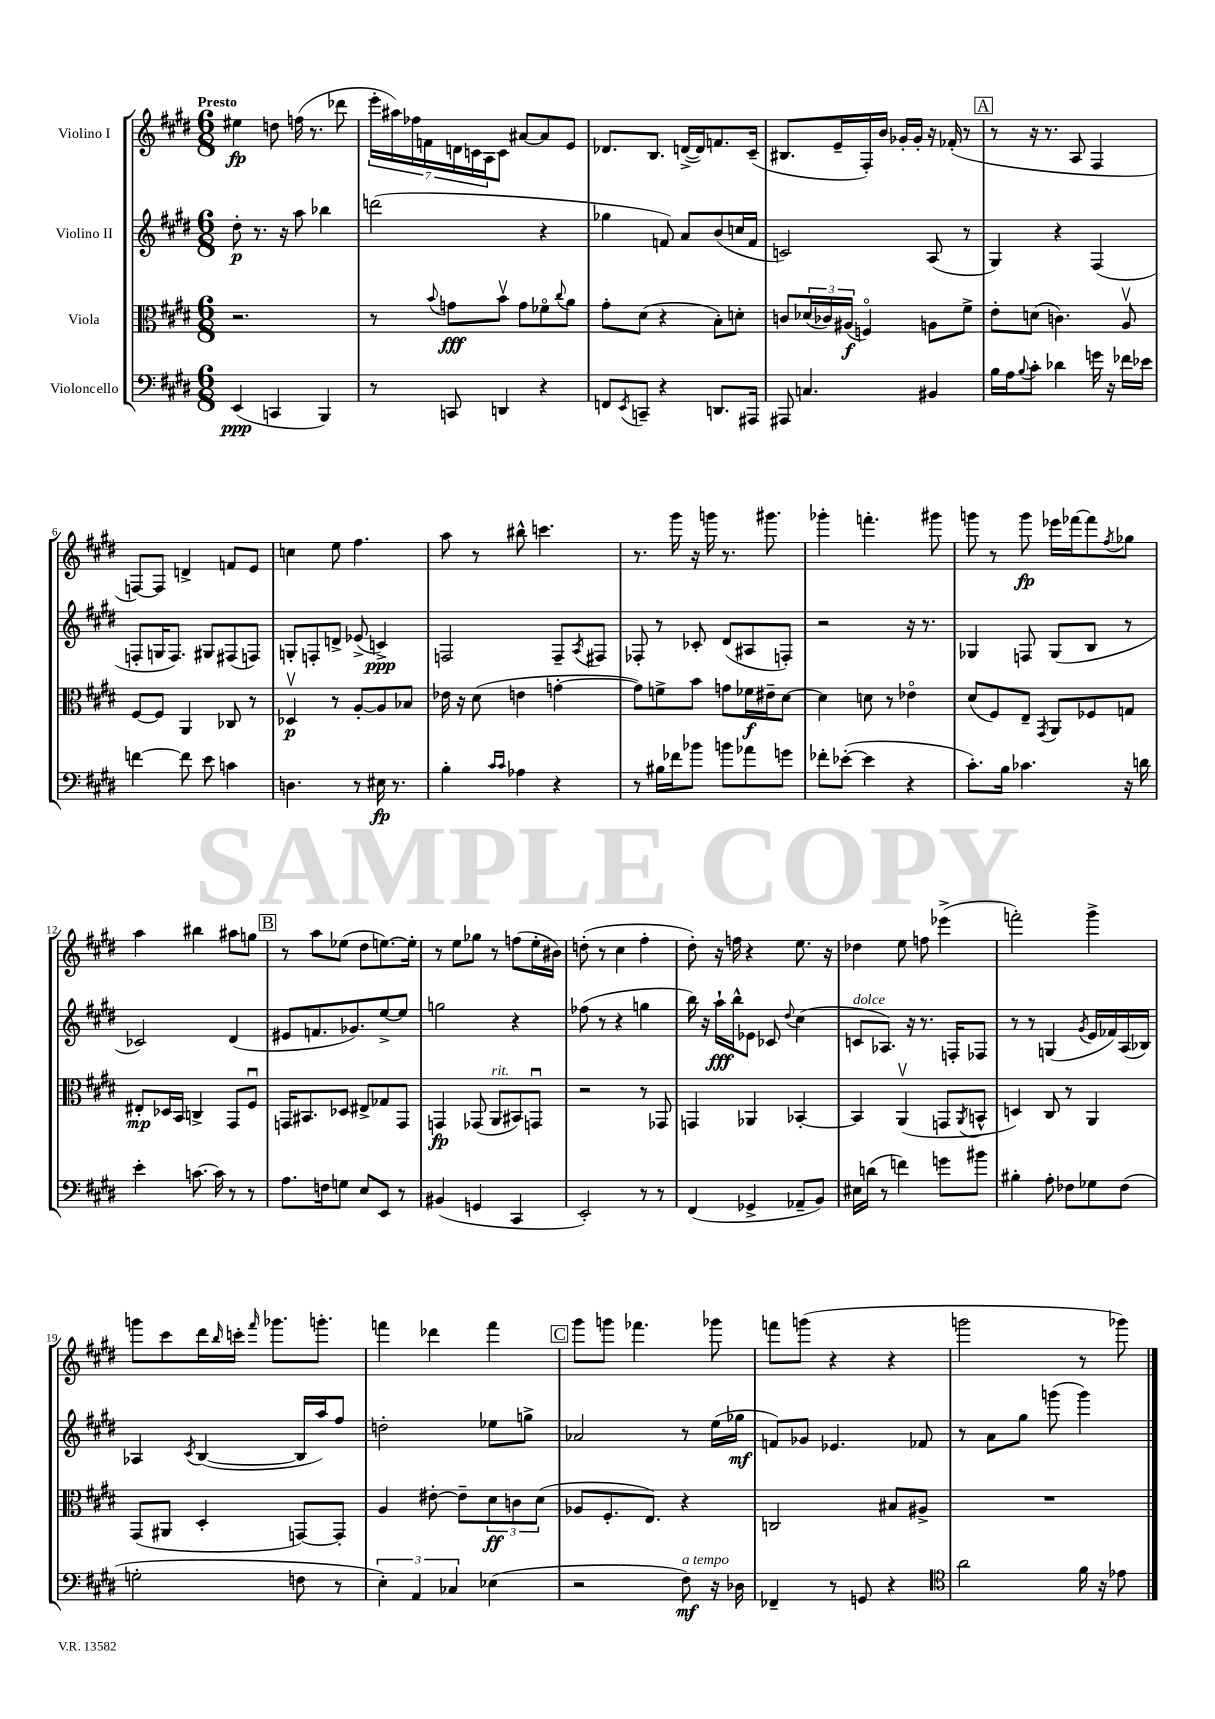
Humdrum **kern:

**kern	**kern	**kern	**kern
*staff4	*staff3	*staff2	*staff1
*clefF4	*clefC3	*clefG2	*clefG2
*k[f#c#g#d#]	*k[f#c#g#d#]	*k[f#c#g#d#]	*k[f#c#g#d#]
*M6/8	*M6/8	*M6/8	*M6/8
(4EE	2.r	8dd#'	4ee#
.	.	8.r	.
4CC	.	.	8dd
.	.	16r	.
.	.	8aa	(16ff
.	.	.	8.r
4BBB)	.	4bb-	.
.	.	.	8ddd-
=	=	=	=
8r	8r	(2ddd	28eee'
.	.	.	28aa#)
.	.	.	28ff-
.	.	.	28f
.	8qqb	.	.
8CC	8g	.	.
.	.	.	28d
.	.	.	28c
.	.	.	28A
4DD	8bv	.	8c
.	8g	.	[8a#
4r	8f-o	4r	8a#]
.	8qqcc#	.	.
.	8a	.	8e
=	=	=	=
8FF	8g#'	4gg-	8.d-
8qEE	.	.	.
8CC~	(8d#	.	.
.	.	.	8.B
4r	4r	8f)	.
.	.	8a	([16d^
.	.	.	16d])
8.DD	8B')	(8b	8.f
.	8d'	16cc	.
16AAA#	.	16f	(16c#~
=	=	=	=
8AAA#	8c	2c)	8.B#
4.C	(24d-	.	.
.	24c-)	.	.
.	.	.	16e~
.	(24A#	.	.
.	4Fo)	.	16F#')
.	.	.	16b
.	.	.	16g-'
.	.	.	16g-'
4BB#	8A	(8A	16r
.	.	.	(16f-'
.	8f#^	8r	8r
=	=	=	=
16B	8e'	4G#)	8r
16A	.	.	.
8qqB	.	.	.
8c#'	(8d	.	16r
.	.	.	8.r
4d-	4.c)	4r	.
.	.	.	8A
16g	.	(4F#	4F#
16r	.	.	.
16f-	8Av	.	.
16e-	.	.	.
=	=	=	=
[4f	[8F#	8F'	[8F)
.	8F#]	16G	8F]
.	.	8.F)	.
8f]	4AA	.	4d^
8e	.	8G#	.
4c	8C-	(8F#	8f
.	8r	8F)	8e
=	=	=	=
4.D	4D-v	8G'	4cc
.	.	8F'	.
.	8r	8d^	8ee
8r	[8A'	(8e-^	4.ff#
16E#	8A]	4c^)	.
8.r	.	.	.
.	8B-	.	.
=	=	=	=
4B'	16e-	2F	8aa
.	16r	.	.
.	(8d#	.	8r
16qqc#	.	.	.
16qqc#	.	.	.
4A-	4e	.	8bb#^^
.	.	.	4.ccc
4r	[4g'	8F~	.
.	.	8qA	.
.	.	8F#	.
=	=	=	=
8r	8g])	8F-'	8.r
16B#	8f^	8r	.
16f-	.	.	16ggg#
8b-	8b	8c-'	16r
.	.	.	16ggg
8b	8g	(8d#	8.r
8a-	16f-	8A#	.
.	16e#~	.	8.ggg#
8g	[8d#	8F')	.
=	=	=	=
8f-'	4d#]	2r	4ggg-'
([8e-'	.	.	.
4e-]	8d	.	4.fff'
.	8r	.	.
4r	4e-o	16r	.
.	.	8.r	.
.	.	.	8ggg#
=	=	=	=
8.c#')	(8d#	4G-	8ggg
.	8F#)	.	8r
16B	.	.	.
4.c-	8E~	8F	8ggg
.	8qGG#	.	.
.	8AA	(8G-	16eee-
.	.	.	[16fff-
.	8F-	8B	8fff-]
.	.	.	8qff#
16r	8G	8r	8gg-
16d	.	.	.
=	=	=	=
4e'	8E#'	2c-)	4aa
.	16D-	.	.
.	16BB	.	.
[8.c	4C^	.	4bb#
16c]	.	.	.
8r	8GG#	(4d#	8aa#
8r	8F#u	.	8gg
=	=	=	=
8.A	16GG	8e#	8r
.	8.BB#	.	.
.	.	8.f	8aa
16F	.	.	.
8G	8D-	.	(8ee-
.	.	8.g-)	.
8E	8E#^	.	8dd#
8EE	8G-	[8ee^	[8.ee)
8r	8GG	8ee]	.
.	.	.	16ee']
=	=	=	=
(4BB#	4GG	2gg	8r
.	.	.	8ee
4GG	(8GG-	.	8gg-
.	8AA	.	8r
4CC#	8BB#)	4r	(8ff
.	8GGu	.	16ee'
.	.	.	16b#)
=	=	=	=
2EE')	2r	(8ff-	(8dd'
.	.	8r	8r
.	.	4r	4cc#
8r	8r	4gg	4ff#'
8r	8GG-	.	.
=	=	=	=
(4FF#	4GG	16bb)	8dd#')
.	.	16r	.
.	.	16aa`	16r
.	.	16bb^^	16ff
4GG-^	4AA-	8e-	4r
.	.	8c-	.
.	.	8qqdd#	.
8AA-~	[4BB-'	(4cc#	8.ee
8BB)	.	.	.
.	.	.	16r
=	=	=	=
16E#	4BB-]	8c	4dd-
(16d	.	.	.
8r	.	8.A-)	.
4f)	(4AAv	.	8ee
.	.	16r	.
.	.	8.r	8ff
8g	8GG	.	(4eee-^
.	.	16F'	.
.	8qAA	.	.
8b#	8BB^^	8F-	.
=	=	=	=
4B#'	4D)	8r	2fff')
.	.	8r	.
8A'	8C#	(4G	.
8F-	8r	.	.
.	.	8qg#	.
8G-	4AA	16e	4ggg#^
.	.	16f-)	.
(8F-	.	(16A	.
.	.	16B-)	.
=	=	=	=
2G'	(8GG#	4A-	8ggg
.	8AA#	.	8ccc#
.	.	8qc#	.
.	4D#'	([4B	16ddd#
.	.	.	16qqbb
.	.	.	16ccc'
.	.	.	16qqfff#
.	.	.	8.ggg-
8F	[8GG)	16B]	.
.	.	16aa)	8.ggg'
8r	8GG']	8ff#	.
=	=	=	=
6E')	4A	2dd'	4fff
6AA	.	.	.
.	[8e#'	.	4ddd-
6C-	.	.	.
.	8e#~]	.	.
(4E-	12d#	8ee-	4fff
.	12c	.	.
.	.	8gg^	.
.	(12d#	.	.
=	=	=	=
2r	8A-	2a-	8ggg#
.	8.F#'	.	8ggg
.	.	.	4.fff-
.	8.E)	.	.
8F#)	4r	8r	.
16r	.	(16ee	8ggg-
16D-	.	16gg-	.
=	=	=	=
4FF-~	2C	8f)	8fff
.	.	8g-	(8ggg
8r	.	4.e-	4r
8GG	.	.	.
4r	8B#	.	4r
.	8A#^	8f-	.
=	=	=	=
*clefC4	*	*	*
2a	2.r	8r	2ggg
.	.	8a	.
.	.	8gg#	.
.	.	(8ggg	.
16f#	.	4ggg)	8r
16r	.	.	.
8e-	.	.	8ggg-)
==	==	==	==
*-	*-	*-	*-
